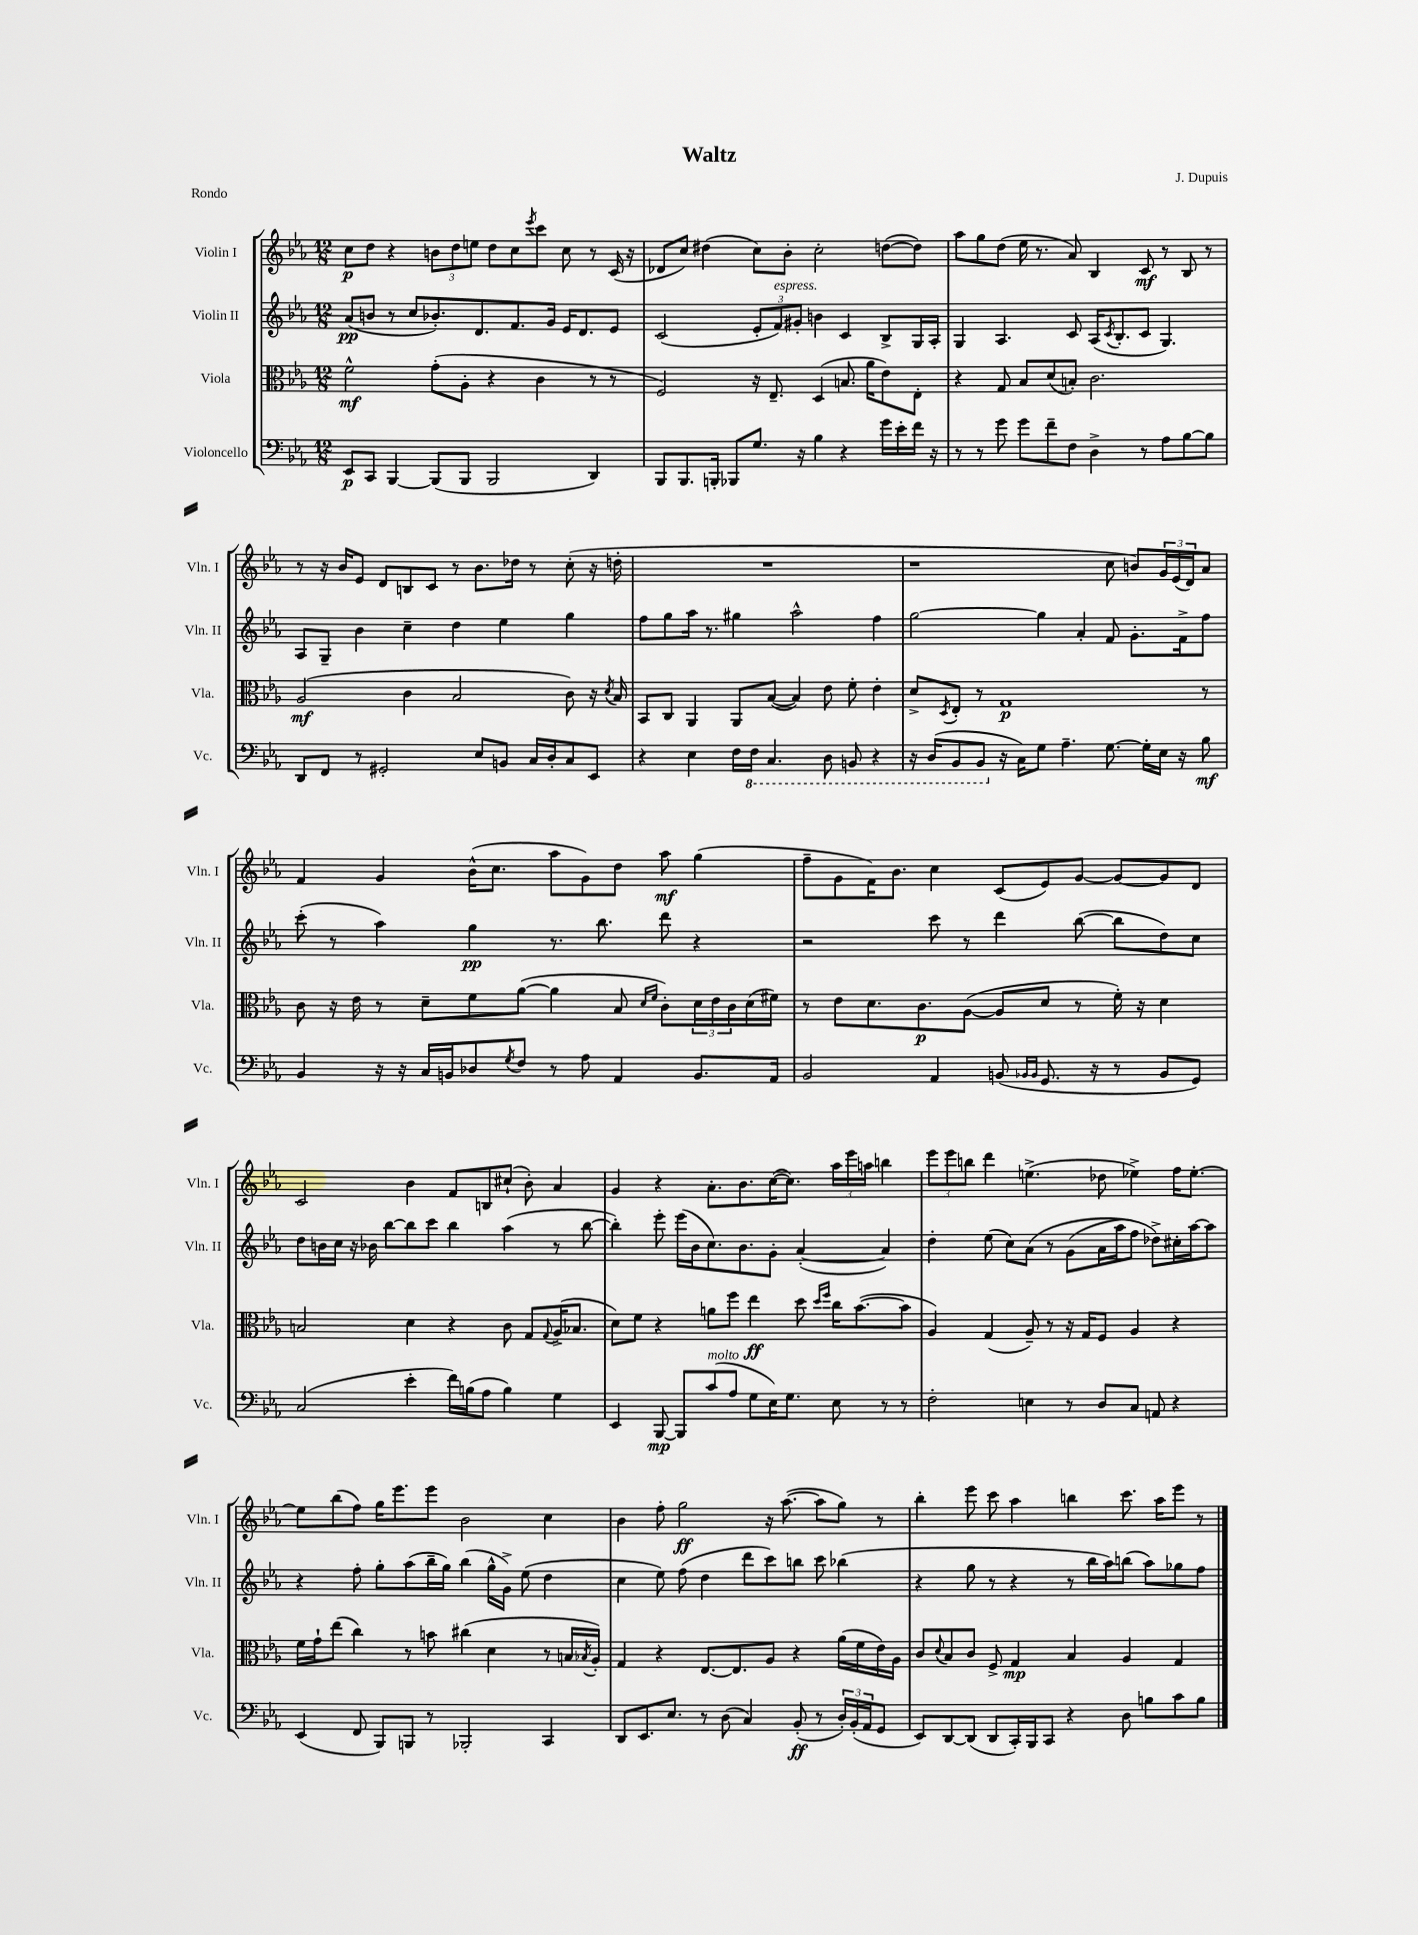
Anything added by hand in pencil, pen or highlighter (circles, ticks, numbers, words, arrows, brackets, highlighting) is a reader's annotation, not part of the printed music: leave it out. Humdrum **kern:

**kern	**kern	**kern	**kern
*staff4	*staff3	*staff2	*staff1
*clefF4	*clefC3	*clefG2	*clefG2
*k[b-e-a-]	*k[b-e-a-]	*k[b-e-a-]	*k[b-e-a-]
*M12/8	*M12/8	*M12/8	*M12/8
8EE-	2f^^	(8a-	8cc
8CC	.	8b	8dd
[4BBB-	.	8r	4r
.	.	8cc	.
(8BBB-]	(8g'	8.b-')	12b
.	.	.	12dd
8BBB-	8A-'	.	.
.	.	.	12ee
.	.	8.d	.
2BBB-	4r	.	8dd
.	.	8.f	8cc
.	.	.	8qeee-
.	4c	.	8ccc
.	.	16g	.
.	.	16e-	8cc
.	.	8.d	.
4DD)	8r	.	8r
.	8r	8e-	(16c
.	.	.	16r
=	=	=	=
8BBB-	2F)	(2c	8d-
8.BBB-	.	.	8cc)
.	.	.	(4dd#
16BBB'	.	.	.
8BBB-	.	.	.
8.G	16r	12e-'	8cc)
.	8.E-~	.	.
.	.	12f)	.
.	.	.	8b-'
.	.	12g#'	.
16r	.	.	.
4B-	(4D	4b	2cc'
4r	8.B	4c	.
.	16a-	.	.
16g	8e-)	8B-^	([8dd
16e-'	.	.	.
16f	8E-'	16G	8dd])
16r	.	16A-'	.
=	=	=	=
8r	4r	4G	8aa-
8r	.	.	8gg
8g	8G	4.A-	(8dd
8g	8B-	.	16ee-
.	.	.	8.r
8f~	(8d	.	.
8F	8B')	8c	8a-)
4D^	2.c	(16A-	4B-
.	.	8qc	.
.	.	8.B-'	.
8r	.	8c	8c
8A-	.	4.G)	8r
[8B-	.	.	8B-
8B-]	.	.	8r
=	=	=	=
8DD	(2A-	8A-	8r
8FF	.	8G~	16r
.	.	.	16b-
8r	.	4b-	8e-
2GG#'	.	.	8d
.	4c	4cc~	8B
.	.	.	8c
.	2B-	4dd	8r
8E-	.	.	8.b-
8BB	.	4ee-	.
.	.	.	16dd-
16C	.	.	8r
16D'	.	.	.
8C	8c)	4gg	(8cc'
8EE-	16r	.	16r
.	8qd	.	.
.	16B-	.	16dd'
=	=	=	=
4r	8BB-	8ff	1.r
.	8C	8gg	.
4E-	4AA-	16aa-	.
.	.	8.r	.
16F	8AA-	4gg#	.
16FF	.	.	.
4.CC	([8B-	.	.
.	4B-])	2aa-^^	.
8DD	8e-	.	.
8BBB	8f'	.	.
4r	4e-'	4ff	.
=	=	=	=
16r	8d^	[2gg	1r
(16DD	.	.	.
.	8qD	.	.
8BBB-	8E-'	.	.
8BBB-	8r	.	.
16r	1G	.	.
16C)	.	.	.
8G	.	4gg]	.
4.A-~	.	.	.
.	.	4a-'	.
[8.G	.	8f	8cc
.	.	8.g'	8b)
16G']	.	.	.
16E-	.	.	24g
.	.	.	(24e-
16r	.	16f^	.
.	.	.	24d)
8B-	8r	8ff	8a-
=	=	=	=
4BB-	8c	(8ccc'	4f
.	16r	8r	.
.	16e-	.	.
16r	8r	4aa-)	4g
16r	.	.	.
16C	8d~	.	.
16BB	.	.	.
8D-	8f	4gg	(16b-^^
.	.	.	8.cc
8qG	.	.	.
8F	([8a-	.	.
8r	4a-]	8.r	8aa-
8A-	.	.	8g)
.	.	8.bb-	.
4AA-	8B-	.	8dd
.	16qqd	.	.
.	16qqf	.	.
.	8c')	8ddd	8aa-
8.BB	24d	4r	(4gg
.	24e-	.	.
.	24c	.	.
.	(16d	.	.
16AA-	16f#)	.	.
=	=	=	=
2BB-	8r	2r	8ff~
.	8e-	.	8g
.	8.d	.	16f)
.	.	.	8.b-
.	8.c	.	.
4AA-	.	8ccc	4cc
.	([8A-	8r	.
(8BB	8A-]	4ddd	(8c
16qqBB-	.	.	.
16qqBB-	.	.	.
8.GG	8d	.	8e-)
.	8r	([8bb-	[8g
16r	.	.	.
8r	16f')	8bb-]	8g_
.	16r	.	.
8BB-	4d	8dd)	8g]
8GG)	.	8cc	8d
=	=	=	=
(2C	2B	8dd	2c
.	.	16b	.
.	.	16cc	.
.	.	16r	.
.	.	16b-	.
.	.	[8bb-	.
4e-'	4d	8bb-]	4b-
.	.	8ccc	.
16f)	4r	4bb-	8f
(16B	.	.	.
8A-	.	.	8B
4B)	8c	(4aa-	(8cc#`
.	8G	.	8b-')
.	8qqG	.	.
4G	(16A-^	8r	4a-
.	8.B-	.	.
.	.	[8bb-	.
=	=	=	=
4EE-	8d)	4bb-'])	4g
.	8f	.	.
[8BBB-	4r	8eee-'	4r
8BBB-]	.	(16eee-	.
.	.	16b-	.
(8c	8a	8.cc)	8.a-'
8A-	8ff	.	.
.	.	8.b-	8.b-
8G	4ee-	.	.
16E-)	.	8g'	([16cc
8.G	.	.	8.cc])
.	8dd	([4a-'	.
.	16qqdd	.	.
.	16qqff	.	.
8E-	16cc	.	24aa-
.	.	.	24eee-
.	([8.b-	.	.
.	.	.	24aa
8r	.	4a-])	4bb
8r	8b-]	.	.
=	=	=	=
2F'	4A-)	4dd'	12eee-
.	.	.	12eee-
.	.	.	12bb
.	(4G	(8ee-	4ddd
.	.	8cc)	.
4E	8A-~)	&(8a-	(4.ee^
.	8r	8r	.
8r	16r	(8g	.
.	16G	.	.
8D	8F	16a-	8dd-
.	.	16aa-	.
8C	4A-	8ff)	4ee-^)
8AA	.	8dd-^&)	.
4r	4r	16cc#'	16ff
.	.	[16aa-	[8.ee-'
.	.	8aa-]	.
=	=	=	=
(4EE-	16f	4r	8ee-]
.	16g`	.	.
.	(8ee-	.	(8bb-
8FF	4cc)	8ff'	8ff)
8BBB-)	.	8gg'	16gg
.	.	.	8.eee-
8BBB	8r	(8aa-	.
8r	8b	16bb-~	8eee-
.	.	16gg)	.
2BBB-'	(4cc#	(4bb-	2b-
.	4d	16gg^^	.
.	.	16g^)	.
.	.	(8ee-	.
4CC	8r	4dd	4cc
.	16B	.	.
.	8qB-	.	.
.	16A-')	.	.
=	=	=	=
8DD	4G	4cc	4b-
8.EE-	.	.	.
.	4r	8ee-)	8ff'
8.E-	.	.	.
.	.	(8ff	2gg
8r	[8.E-	4dd	.
(8D	.	.	.
.	8.E-]	.	.
4C)	.	8ddd	.
.	8A-	8ccc)	16r
.	.	.	([8.aa-
(8BB-'	4r	8bb	.
8r	.	8ccc	8aa-]
24D')	(16a-	(4bb-	8gg)
(24BB-'	.	.	.
.	16f	.	.
24AA-	.	.	.
8GG	16e-)	.	8r
.	16A-	.	.
=	=	=	=
8EE-)	8c	4r	4bb-'
.	8qqd	.	.
[8DD	8B-	.	.
(8DD]	8c	8gg	8eee-
8DD	8F^	8r	8ccc
16CC')	4G	4r	4aa-
16BBB-	.	.	.
8CC	.	.	.
4r	4B-	8r	4bb
.	.	16bb-	.
.	.	16aa-)	.
8D	4A-	(8bb	8.ccc
8B	.	8aa-)	.
.	.	.	16aa-
8c	4G	8gg-	8eee-
8B	.	8ff	8r
==	==	==	==
*-	*-	*-	*-
